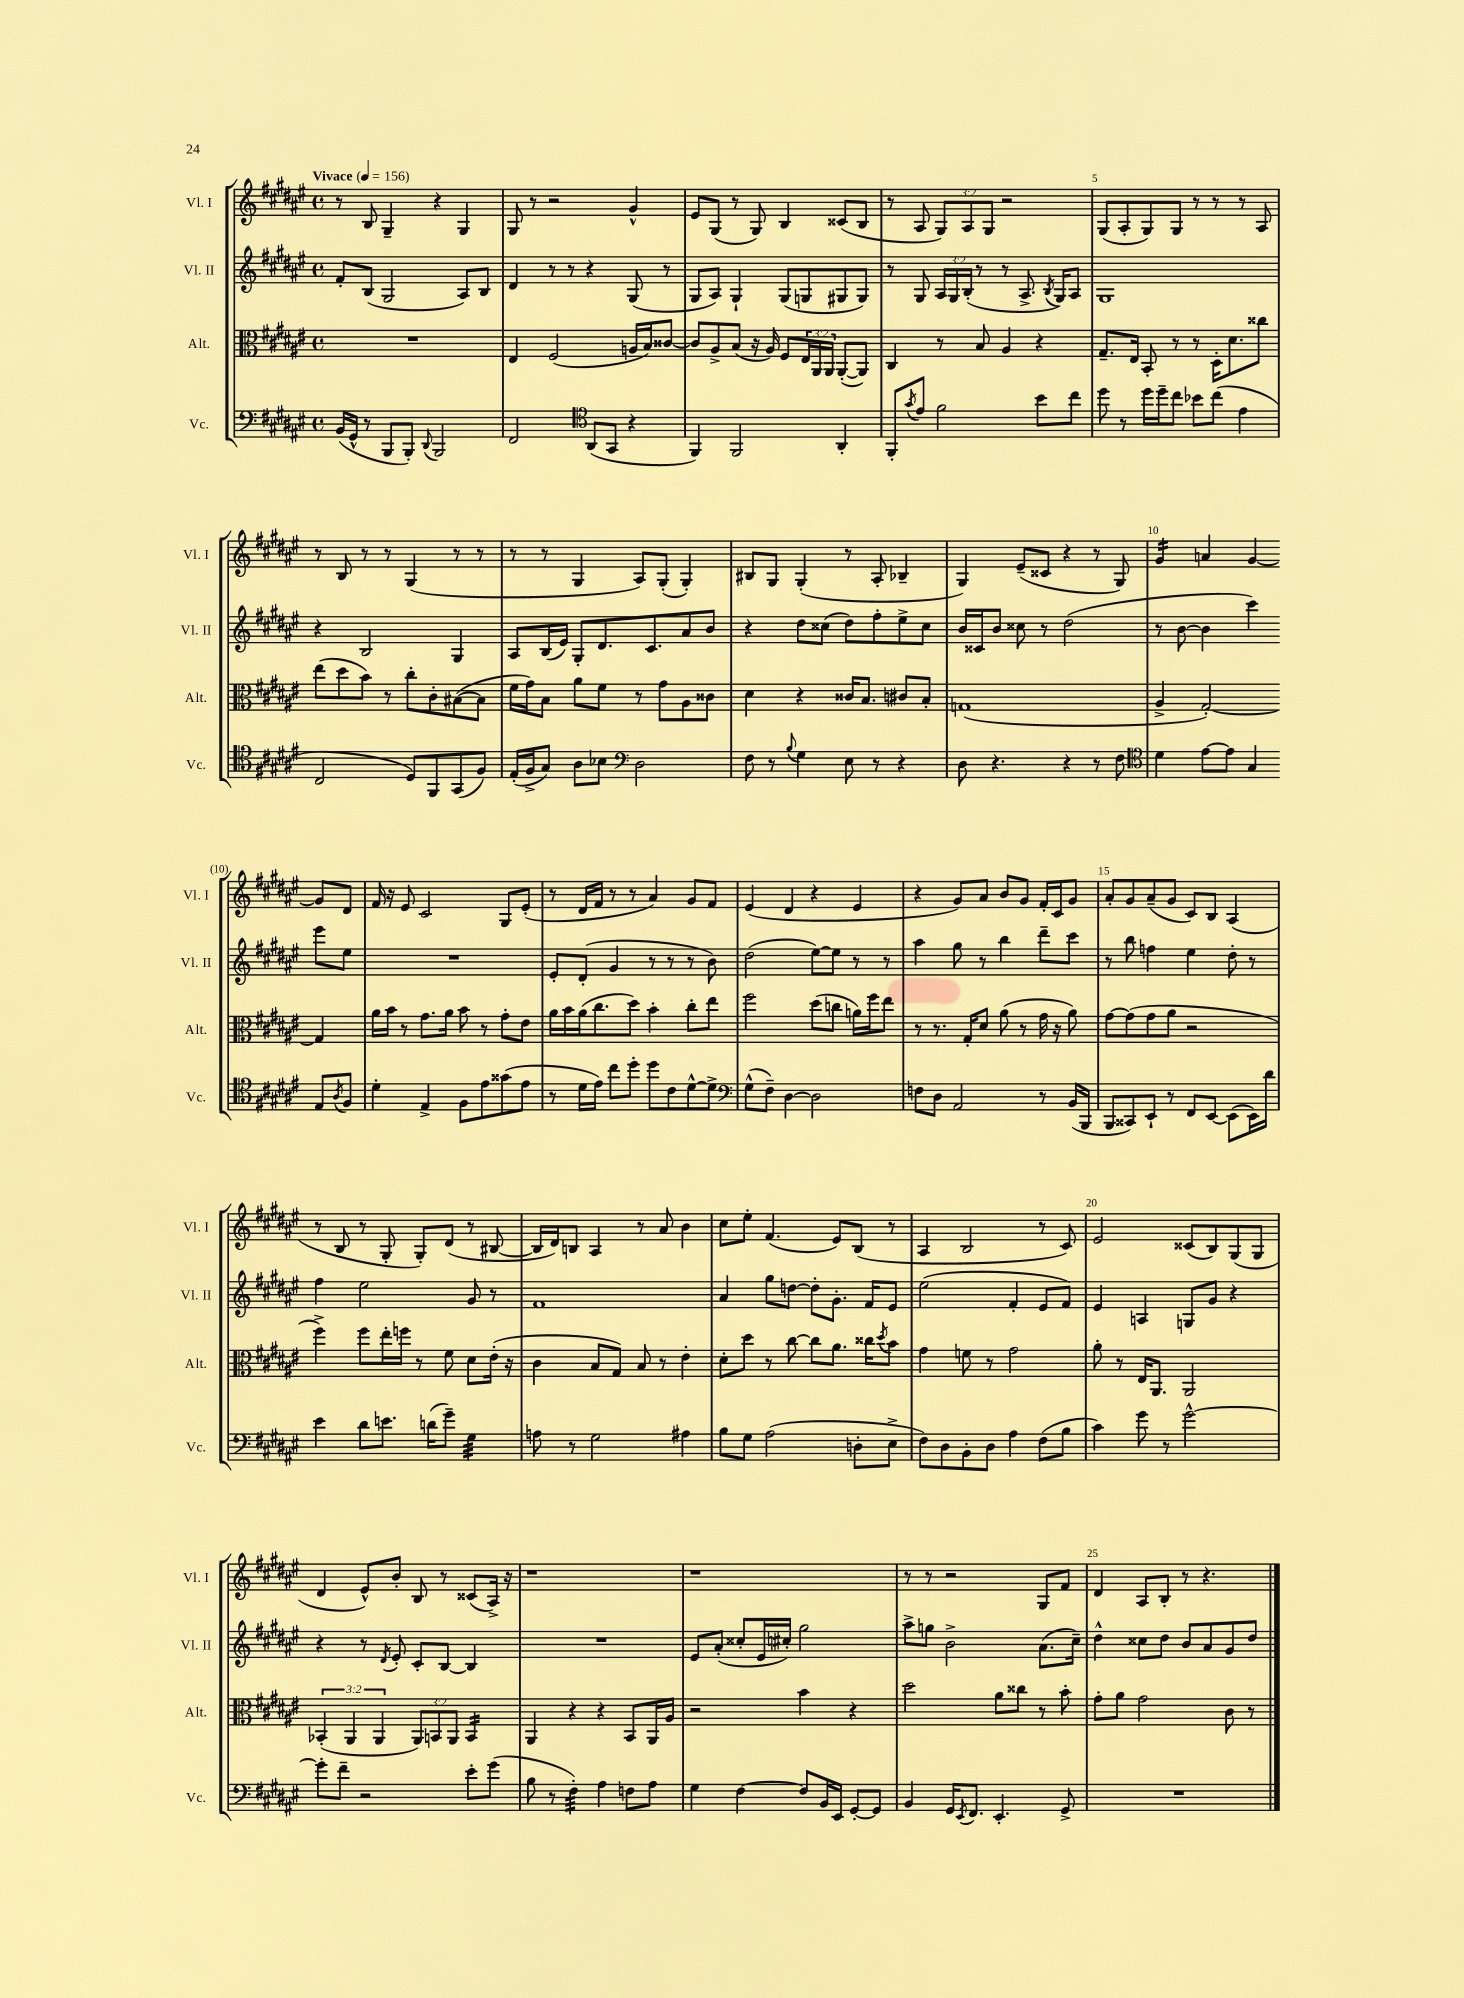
<<
\new StaffGroup <<
\new Staff = "s0" \with { instrumentName = "Vl. I" shortInstrumentName = "Vl. I" } {
    \clef treble \key fis \major \defaultTimeSignature \time 4/4 \override Staff.TupletNumber.text = #tuplet-number::calc-fraction-text \tempo "Vivace" 4 = 156
    r8 b8 gis4-- r4 gis4 |
    gis8 r8 r2 gis'4-^ |
    eis'8 gis8( r8 gis8) b4 cisis'8( b8 |
    r8 ais8 \tuplet 3/2 { gis8) ais8 gis8 } r2 |
    gis8( ais8-. gis8) gis8 r8 r8 r8 ais8 |
    r8 b8 r8 r8 gis4( r8 r8 |
    r8 r8 gis4 ais8) gis8-.( gis4-.) |
    bis8 gis8 gis4-.( r8 ais8-. bes4-- |
    gis4) eis'8--( cisis'8 r4 r8 gis8) |
    gis'4:16 a'4 gis'4~ gis'8 dis'8 |
    fis'16 r16 eis'8 cis'2 gis8 eis'8-.( |
    r8 dis'16 fis'16 r8 r8 ais'4) gis'8 fis'8 |
    eis'4( dis'4 r4 eis'4 |
    r4 gis'8) ais'8 b'8 gis'8 fis'16-. cis'16 gis'8 |
    ais'8-. gis'8 ais'8--( gis'8 cis'8) b8 ais4( |
    r8 b8 r8 gis8-. gis8-.) dis'8( r8 bis8~ |
    bis16 dis'16) b8 ais4 r8 ais'8 b'4 |
    cis''8 eis''8-. fis'4.( eis'8) b8( r8 |
    ais4 b2 r8 cis'8) |
    eis'2 cisis'8( b8) gis8( gis8 |
    dis'4 eis'8-^) b'8-. b8 r8 cisis'8( ais16->) r16 |
    r1 |
    r1 |
    r8 r8 r2 gis8 fis'8 |
    dis'4 ais8 b8-. r8 r4. \bar "|." |
}
\new Staff = "s1" \with { instrumentName = "Vl. II" shortInstrumentName = "Vl. II" } {
    \clef treble \key fis \major \defaultTimeSignature \time 4/4 \override Staff.TupletNumber.text = #tuplet-number::calc-fraction-text
    fis'8-. b8( gis2 ais8) b8 |
    dis'4 r8 r8 r4 gis8( r8 |
    gis8 ais8) gis4-! gis8( g8 gis8 gis8) |
    r8 gis8 \tuplet 3/2 { ais16 gis16 b16-.( } r8 r8 ais8.-> \acciaccatura { b8 } gis16) ais8 |
    gis1 |
    r4 b2 gis4 |
    ais8 b16( eis'16) gis8-. dis'8. cis'8. ais'8 b'8 |
    r4 dis''8 cisis''8( dis''8) fis''8-. eis''8-> cisis''8 |
    b'16 cisis'16 b'8 cisis''8 r8 dis''2( |
    r8 b'8~ b'4 cis'''4) eis'''8 eis''8 |
    R1 |
    eis'8-. dis'8-.( gis'4 r8 r8 r8 b'8) |
    dis''2( eis''8~) eis''8 r8 r8 |
    ais''4 gis''8 r8 b''4 dis'''8-- cis'''8 |
    r8 b''8 f''4 eis''4 dis''8-. r8 |
    fis''4 eis''2 gis'8 r8 |
    fis'1 |
    ais'4 gis''8 d''8~ d''8-. gis'8.-. fis'16 eis'8 |
    eis''2( fis'4-. eis'8 fis'8) |
    eis'4 a4 g8 gis'8 r4 |
    r4 r8 \acciaccatura { dis'8 } eis'8-. cis'8-. b8~ b4 |
    R1 |
    eis'8 ais'8-.( cisis''8-. eis'16 cis''16-.) gis''2 |
    ais''8-> g''8 b'2-> ais'8.( cis''16--) |
    dis''4-^ cisis''8 dis''8 b'8 ais'8 gis'8 dis''8 \bar "|." |
}
\new Staff = "s2" \with { instrumentName = "Alt." shortInstrumentName = "Alt." } {
    \clef alto \key fis \major \defaultTimeSignature \time 4/4 \override Staff.TupletNumber.text = #tuplet-number::calc-fraction-text
    R1 |
    eis4 fis2( a16 b16) cisis'8~ |
    cisis'8 ais8-> b8( r16 ais16) fis8 \tuplet 3/2 { eis16 ais,16 ais,16 } ais,8~-.( ais,8) |
    cis4 r8 b8 ais4 r4 |
    gis8.-- eis16 b,8-. r8 r8 dis16-. dis'8. cisis''8 |
    eis''8( dis''8 b'8) r8 cis''8-. cis'8-. bis8~( bis8 |
    fis'16 gis'16) b8 ais'8 fis'8 r8 gis'8 ais8 cisis'8 |
    dis'4 r4 cisis'16 b8. cis'8 b8-. |
    g1( |
    ais4-> gis2~-.) gis4 |
    ais'16 b'16 r8 gis'8. ais'16 b'8 r8 gis'8-. eis'8 |
    ais'16 b'16 ais'16( cis''8. dis''8) b'4-. cis''8-. eis''8 |
    fis''2 dis''8( c''8 a'16) fis''16 eis''8 |
    r8 r8. gis16-. dis'8 ais'8( r8 gis'16 r16 ais'8) |
    gis'8~ gis'8( gis'8 ais'8 r2 |
    fis''4->) fis''8 eis''16-. f''16 r8 fis'8 dis'8 eis'16-.( r16 |
    cis'4 b8 gis8) b8 r8 eis'4-. |
    dis'8-. dis''8 r8 cis''8~ cis''8 ais'8. cisis''16 \acciaccatura { dis''8 } b'8 |
    gis'4 f'8 r8 gis'2 |
    ais'8-. r8 eis16 ais,8. ais,2 |
    \tuplet 3/2 { bes,4-.( ais,4 ais,4 } \tuplet 3/2 { ais,8) b,8 ais,8 } b,4:16 |
    ais,4 r4 r4 b,8 ais,16 ais16 |
    r2 b'4 r4 |
    dis''2 ais'8 cisis''8 r8 b'8-. |
    gis'8-. ais'8 gis'2 cis'8 r8 \bar "|." |
}
\new Staff = "s3" \with { instrumentName = "Vc." shortInstrumentName = "Vc." } {
    \clef bass \key fis \major \defaultTimeSignature \time 4/4
    b,16( gis,16-^ r8 b,,8 b,,8-.) \appoggiatura { dis,8 } b,,2 |
    fis,2 \clef tenor ais,8( gis,8 r4 |
    fis,4) fis,2 ais,4-. |
    fis,8-. \acciaccatura { gis'8 } eis'8 fis'2 b'8 cis''8 |
    dis''8 r8 dis''16 dis''16-- cis''8 bes'8 cis''8( eis'4 |
    cis2 dis8) fis,8 gis,8( fis8) |
    eis16-.( fis16-> gis8) ais8 bes8 \clef bass dis2 |
    fis8 r8 \appoggiatura { b8 } gis4 eis8 r8 r4 |
    dis8 r4. r4 r8 fis8 |
    \clef tenor dis'4 eis'8~ eis'8 gis4 eis8 \acciaccatura { ais8 } fis8 |
    dis'4-. eis4-> fis8 eis'8 gisis'8( eis'8 |
    r8 dis'16 eis'16) cis''8 dis''8-. dis''8 cis'8 dis'8~-^ dis'8-> |
    \clef bass gis8-^( fis8--) dis4~ dis2 |
    f8 dis8 ais,2 r8 b,16( b,,16 |
    b,,8 cisis,8) eis,8-! r8 fis,8 eis,8~ eis,8( eis,16) dis'16 |
    eis'4 dis'8 e'8. d'16( gis'8--) gis4:32 |
    a8 r8 gis2 ais4 |
    b8 gis8 ais2( d8-. eis8-> |
    fis8) dis8 b,8-. dis8 ais4 fis8( b8 |
    cis'4) gis'8 r8 gis'2~-^ |
    gis'8-. fis'8-- r2 eis'8-. gis'8( |
    b8 r8 fis4:32-.) ais4 f8 ais8 |
    gis4 fis4~ fis8 b,16 eis,16 gis,8~-. gis,8 |
    b,4 gis,16 \acciaccatura { eis,8 } fis,8. eis,4.-. gis,8-> |
    R1 \bar "|." |
}
>>
>>
\layout { \context { \Score \override BarNumber.break-visibility = ##(#f #t #t) barNumberVisibility = #(every-nth-bar-number-visible 5) } }
